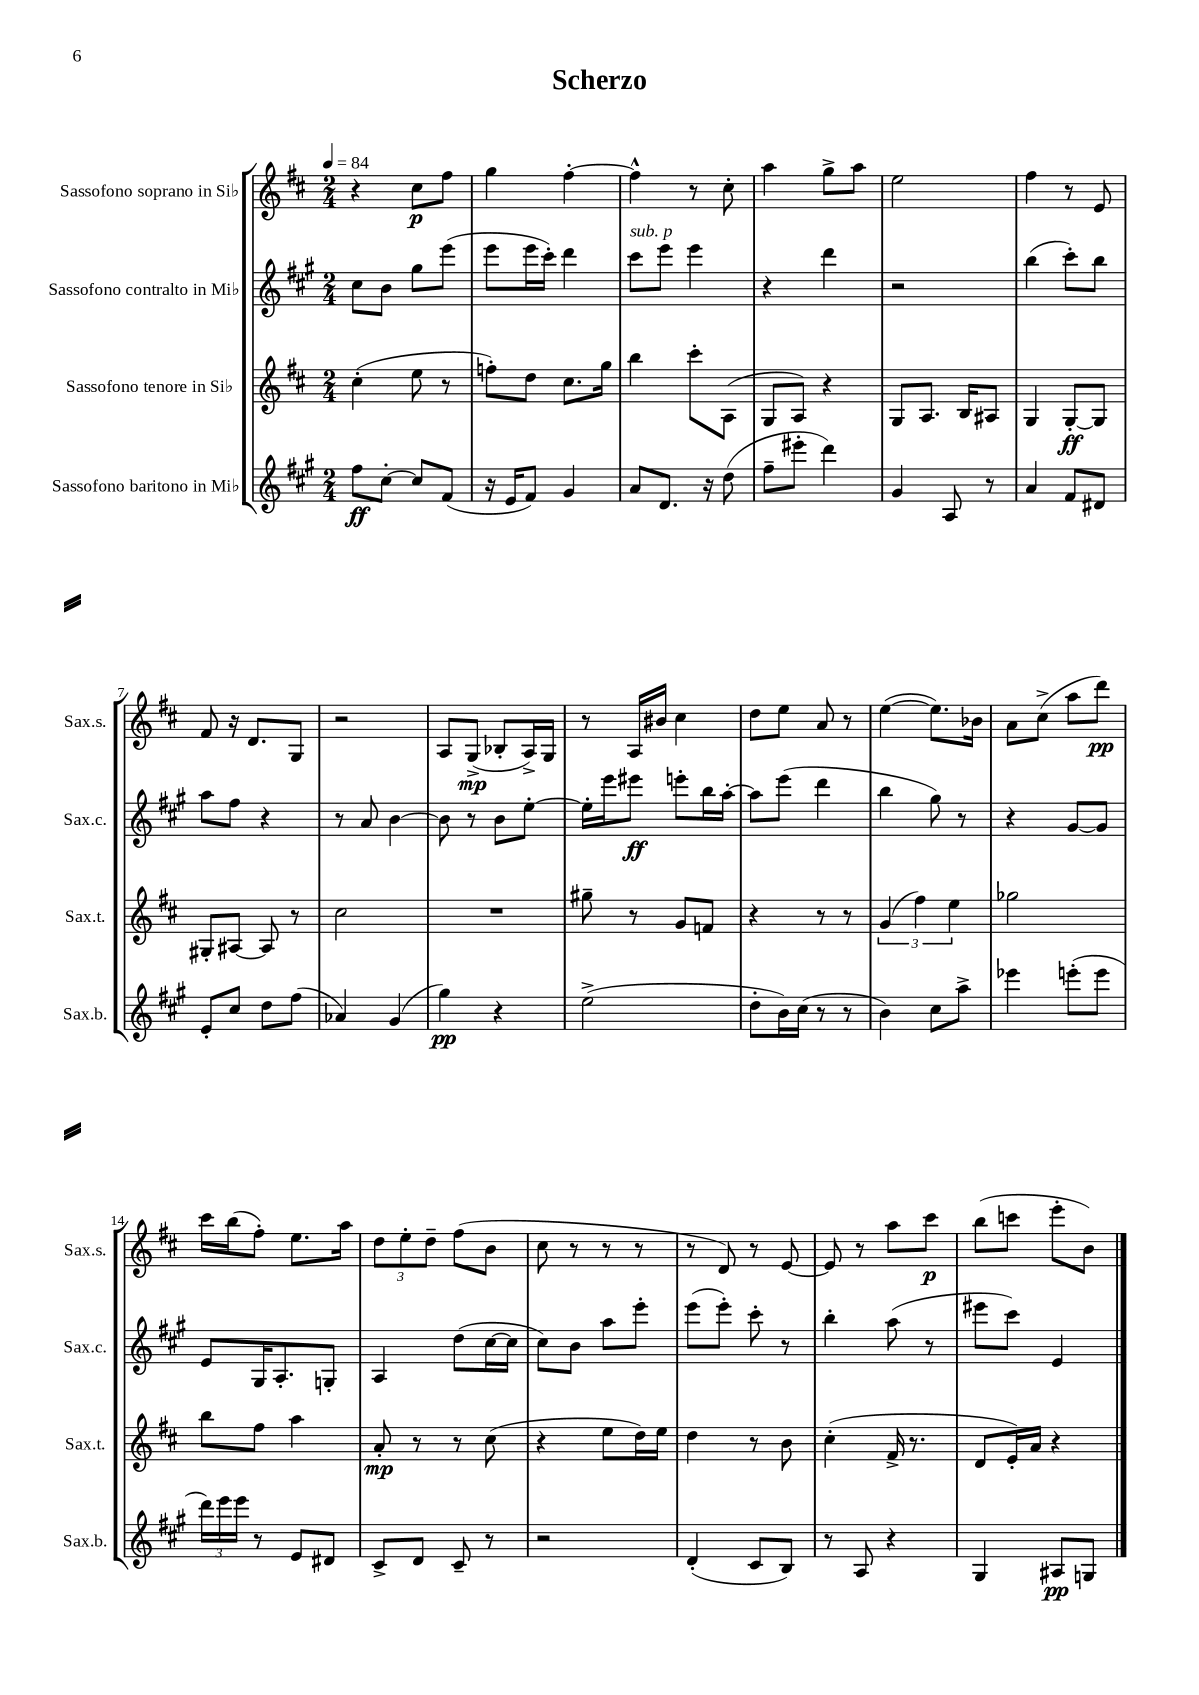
\header { title = "Scherzo" }
<<
\new StaffGroup <<
\new Staff = "s0" \with { instrumentName = "Sassofono soprano in Sib" shortInstrumentName = "Sax.s." } {
    \clef treble \key d \major \numericTimeSignature \time 2/4 \tempo 4 = 84
    r4 cis''8\p fis''8 |
    g''4 fis''4~-. |
    fis''4-^ r8 cis''8-. |
    a''4 g''8-> a''8 |
    e''2 |
    fis''4 r8 e'8 |
    fis'8 r16 d'8. g8 |
    r2 |
    a8 g8->\mp( bes8-. a16->) g16 |
    r8 a16 bis'16 cis''4 |
    d''8 e''8 a'8 r8 |
    e''4~( e''8.) bes'16 |
    a'8 cis''8->( a''8 d'''8\pp) |
    cis'''16 b''16( fis''8-.) e''8. a''16 |
    \tuplet 3/2 { d''8 e''8-. d''8-- } fis''8( b'8 |
    cis''8 r8 r8 r8 |
    r8 d'8) r8 e'8~ |
    e'8 r8 a''8 cis'''8\p |
    b''8( c'''8 e'''8-. b'8) \bar "|." |
}
\new Staff = "s1" \with { instrumentName = "Sassofono contralto in Mib" shortInstrumentName = "Sax.c." } {
    \clef treble \key a \major \numericTimeSignature \time 2/4
    cis''8 b'8 gis''8 e'''8( |
    e'''8 e'''16 cis'''16-.) d'''4 |
    cis'''8^\markup { \italic "sub. p" } e'''8 e'''4 |
    r4 d'''4 |
    r2 |
    b''4( cis'''8-.) b''8 |
    a''8 fis''8 r4 |
    r8 a'8 b'4~ |
    b'8 r8 b'8 e''8~-. |
    e''16-. e'''16 eis'''8\ff e'''8-. b''16 a''16~-. |
    a''8 e'''8( d'''4 |
    b''4 gis''8) r8 |
    r4 gis'8~ gis'8 |
    e'8 gis16 a8.-. g8-. |
    a4 d''8( cis''16~ cis''16 |
    cis''8) b'8 a''8 e'''8-. |
    e'''8( e'''8-.) cis'''8-. r8 |
    b''4-. a''8( r8 |
    eis'''8 cis'''8) e'4 \bar "|." |
}
\new Staff = "s2" \with { instrumentName = "Sassofono tenore in Sib" shortInstrumentName = "Sax.t." } {
    \clef treble \key d \major \numericTimeSignature \time 2/4
    cis''4-.( e''8 r8 |
    f''8-.) d''8 cis''8. g''16 |
    b''4 cis'''8-. a8( |
    g8 a8) r4 |
    g8 a8. b16 ais8 |
    g4 g8~-.\ff g8 |
    gis8-. ais8~ ais8 r8 |
    cis''2 |
    R2 |
    gis''8-- r8 g'8 f'8 |
    r4 r8 r8 |
    \tuplet 3/2 { g'4( fis''4) e''4 } |
    ges''2 |
    b''8 fis''8 a''4 |
    a'8-.\mp r8 r8 cis''8( |
    r4 e''8 d''16) e''16 |
    d''4 r8 b'8 |
    cis''4-.( fis'16-> r8. |
    d'8 e'16-.) a'16 r4 \bar "|." |
}
\new Staff = "s3" \with { instrumentName = "Sassofono baritono in Mib" shortInstrumentName = "Sax.b." } {
    \clef treble \key a \major \numericTimeSignature \time 2/4
    fis''8\ff cis''8~-. cis''8 fis'8( |
    r16 e'16 fis'8) gis'4 |
    a'8 d'8. r16 d''8( |
    fis''8-- eis'''8-. d'''4) |
    gis'4 a8 r8 |
    a'4 fis'8 dis'8 |
    e'8-. cis''8 d''8 fis''8( |
    aes'4) gis'4( |
    gis''4\pp) r4 |
    e''2->( |
    d''8-. b'16) cis''16( r8 r8 |
    b'4) cis''8 a''8-> |
    ees'''4 e'''8-.( e'''8 |
    \tuplet 3/2 { d'''16) e'''16 e'''16 } r8 e'8 dis'8 |
    cis'8-> d'8 cis'8-- r8 |
    r2 |
    d'4-.( cis'8 b8) |
    r8 a8 r4 |
    gis4 ais8\pp g8 \bar "|." |
}
>>
>>
